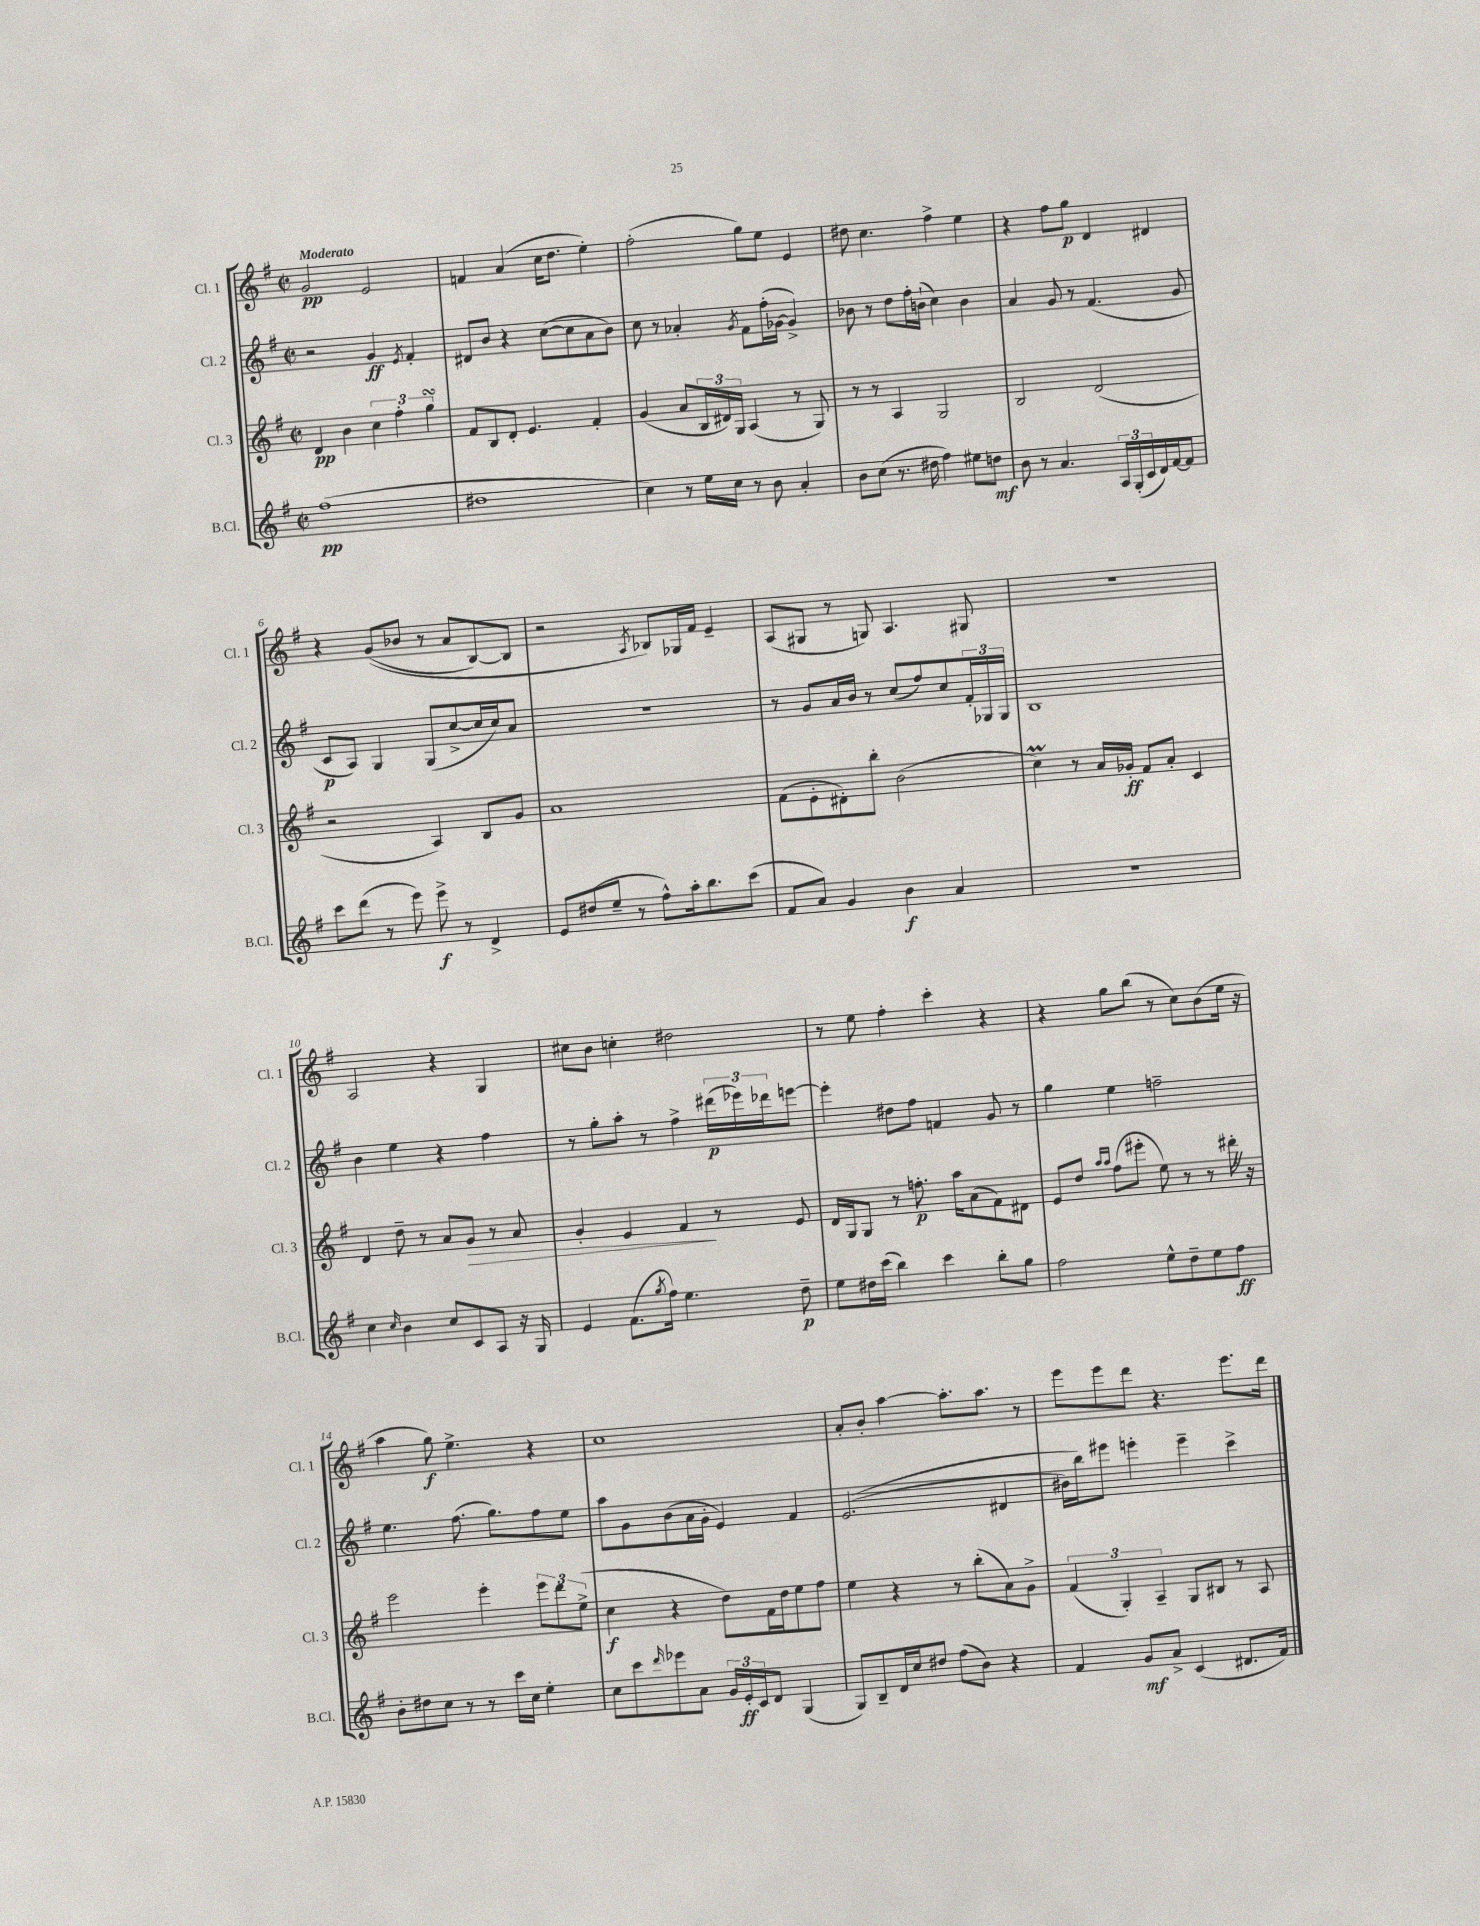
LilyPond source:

<<
\new StaffGroup <<
\new Staff = "s0" \with { instrumentName = "Cl. 1" shortInstrumentName = "Cl. 1" } {
    \clef treble \key g \major \defaultTimeSignature \time 2/2 \tempo "Moderato"
    g'2\pp e'2 |
    f'4 a'4( c''16 d''8. e''4-.) |
    fis''2-.( g''8) e''8 e'4 |
    dis''8 c''4. fis''4-> e''4 |
    r4 fis''8 g''8\p d'4 dis'4 |
    r4 g'8(\( bes'8 r8 a'8 b8~) b8 |
    r2 \acciaccatura { a8 } bes8\) ges16 fis'16 e'4-- |
    a8( gis8 r8 g8) a4. gis8 |
    R1 |
    a2 r4 g4 |
    cis''8 b'8 c''4-. dis''2 |
    r8 e''8 fis''4-. c'''4-. r4 |
    r4 g''8 b''8( r8 c''8) b'8( e''16 r16 |
    a''4 g''8\f) e''4.-> r4 |
    c''1 |
    a'8-. b'8-. a''4~ a''8.-. a''8. r8 |
    e'''8 e'''8 d'''8 r4. e'''8. d'''16 \bar "|." |
}
\new Staff = "s1" \with { instrumentName = "Cl. 2" shortInstrumentName = "Cl. 2" } {
    \clef treble \key g \major \defaultTimeSignature \time 2/2
    r2 g'4\ff \acciaccatura { e'8 } fis'4-. |
    dis'8 b'8 r4 c''8~( c''8 a'8 b'8) |
    c''8 r8 aes'4-. \acciaccatura { g'8 } fis'8 fis''16-.( ges'16~ ges'4->) |
    bes'8 r8 d''8 fis''16-. b'16-!( c''4) b'4 |
    a'4 g'8 r8 fis'4.( g'8 |
    c'8\p a8) g4 g8( c''8~-> c''16 c''16) a'8 |
    r1 |
    r8 g'8 a'16 b'16 r8 c''8( fis''8) c''8 \tuplet 3/2 { fis'16-. ges16 ges16 } |
    b1 |
    b'4 e''4 r4 fis''4 |
    r8 g''8-. a''8-. r8 fis''4-> \tuplet 3/2 { dis'''16\p( ees'''16) des'''16 } e'''8~ |
    e'''4-. dis''8 fis''8 f'4 g'8 r8 |
    g''4 e''4 f''2-- |
    e''4. fis''8.( g''8.) fis''8 e''8 |
    a''8 g'8 b'8( a'16 g'16-. e'4) fis'4 |
    e'2.(\( dis'4 |
    bis'16) b''16\) eis'''8 e'''4-. e'''4-- c'''4-> \bar "|." |
}
\new Staff = "s2" \with { instrumentName = "Cl. 3" shortInstrumentName = "Cl. 3" } {
    \clef treble \key g \major \defaultTimeSignature \time 2/2
    d'4\pp b'4 \tuplet 3/2 { c''4 fis''4-. g''4\turn } |
    fis'8 b8 d'8-. e'4. fis'4-. |
    g'4( a'8 \tuplet 3/2 { b16 dis'16) g16 } a4( r8 g8) |
    r8 r8 a4 g2 |
    b2 d'2( |
    r2 a4) b8 g'8 |
    a'1 |
    fis'8( e'8-. dis'8-.) b''8-. b'2( |
    c''4\prall) r8 a'16 ges'16-.\ff fis'8 a'8-. c'4 |
    d'4 d''8-- r8 a'8 g'8\> r8 a'8 |
    g'4-. e'4 fis'4\! r8 e'8 |
    d'16 g16 g8 r8 f''8.-.\p a''16 a'8( fis'8) dis'8 |
    e'8 d''8 \grace { a''16 a''16 } fis''8( eis'''8-. e''8) r8 r8 dis'''16-. \once \override BreathingSign.text = \markup { \musicglyph "scripts.caesura.straight" } \breathe r16 |
    e'''2 e'''4-. \tuplet 3/2 { e'''8 d'''8 e''8->( } |
    c''4\f r4 d''8) fis'16 d''16 e''8 fis''8 |
    e''4 r4 r8 b''8-.( a'8) g'8-> |
    \tuplet 3/2 { fis'4( g4-.) a4-- } g8 bis8 r8 a8 \bar "|." |
}
\new Staff = "s3" \with { instrumentName = "B.Cl." shortInstrumentName = "B.Cl." } {
    \clef treble \key g \major \defaultTimeSignature \time 2/2
    fis''1\pp( |
    dis''1 |
    c''4) r8 e''16 c''16 r8 b'8 a'4-. |
    b'8 c''8( r8. dis''16 fis''4) eis''8 d''8\mf |
    b'8 r8 a'4. \tuplet 3/2 { a16 g16-.( c'16 } d'16) fis'16~ fis'8 |
    c'''8 d'''8( r8 e'''8) e'''8->\f r8 d'4-> |
    e'8 dis''8( e''8-- r8 fis''8-^) a''16-. b''8. c'''8( |
    fis'8 a'8) g'4 b'4\f a'4 |
    r1 |
    c''4 \grace { c''16 } b'4 c''8 c'8 a8 r16 g16 |
    e'4 fis'8.( \acciaccatura { g''8 } fis''16) e''4. d''8--\p |
    e''8 dis''16 c'''16( b''4) c'''4 b''8-. g''8 |
    fis''2 e''8-^ d''8-- e''8 fis''8\ff |
    b'8-. dis''8 c''8 r8 r8 c'''16 c''16 e''4-. |
    c''8 c'''8 \grace { d'''16 } ees'''8 a'8 \tuplet 3/2 { g'16 e'16-.\ff c'16 } d'8 g4( |
    g8) b8-- d'16 c''16 dis''8 fis''8( b'8) r4 |
    fis'4 g'8\mf a'8-> c'4( dis'8. fis'16) \bar "|." |
}
>>
>>
